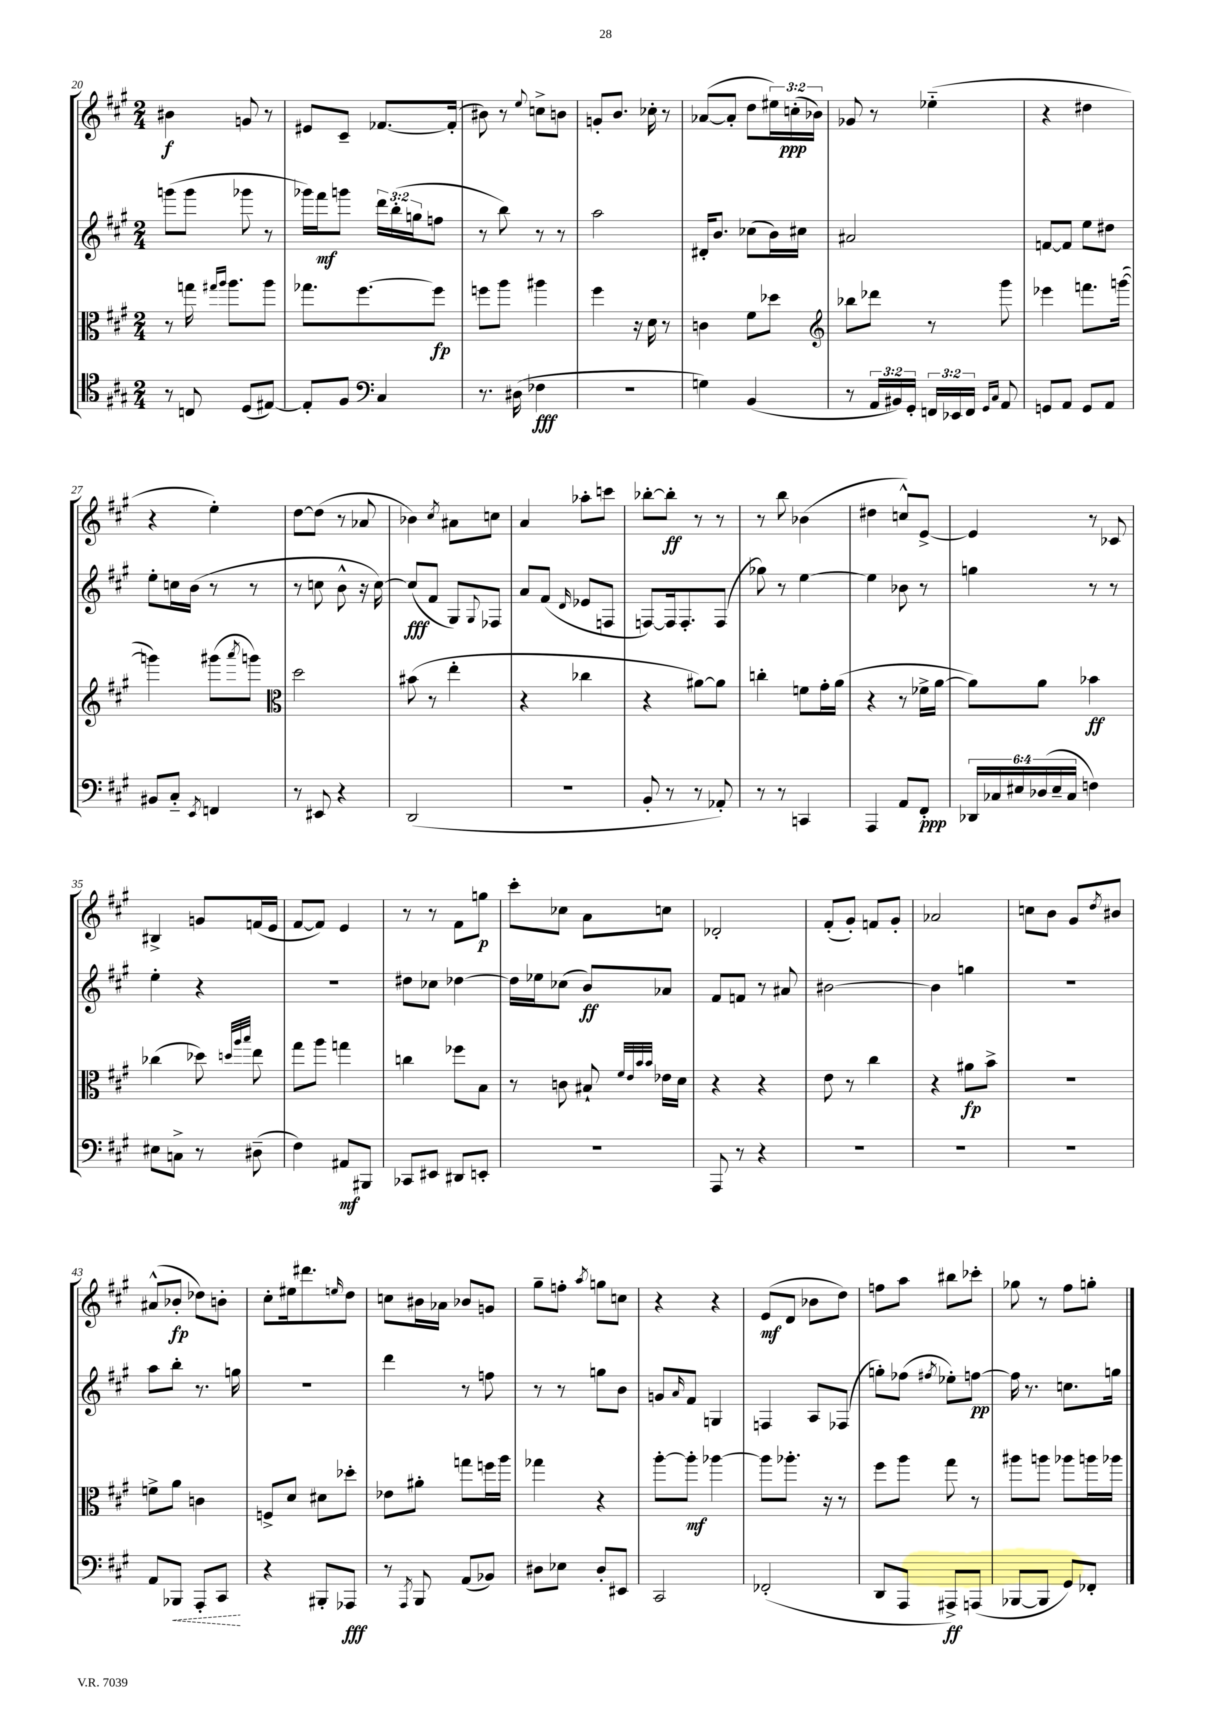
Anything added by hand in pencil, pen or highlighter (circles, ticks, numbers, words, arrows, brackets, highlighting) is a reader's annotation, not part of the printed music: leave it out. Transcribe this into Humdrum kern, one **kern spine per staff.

**kern	**kern	**kern	**kern
*staff4	*staff3	*staff2	*staff1
*clefC4	*clefC3	*clefG2	*clefG2
*k[f#c#g#]	*k[f#c#g#]	*k[f#c#g#]	*k[f#c#g#]
*M2/4	*M2/4	*M2/4	*M2/4
8r	8r	(8ggg\L	4b#\
8C/	16gg\	8ggg\J	.
.	16qqgg#/LL	.	.
.	16qqaa/JJ	.	.
.	8.aa\L	.	.
(8D/L	.	8ggg-\	8g/
[8E#/J)	8aa\J	8r	8r
=	=	=	=
8E#'/]L	8.gg-\L	16ggg-\LL)	8e#/L
.	.	16fff#\J	.
8F#/J	.	8ggg\J	8c#~/J
.	[8.ff#\	.	.
*clefF4	*	*	*
4C#/	.	24ddd\LL	[8.f-/L
.	.	(24bb'\	.
.	.	24gg\J	.
.	8ff#\]J	8ff\J	.
.	.	.	(16f-'/]Jk
=	=	=	=
8.r	8ff\L	8r	8b#\)
.	8aa\J	8bb\)	8r
(16D#\	.	.	.
.	.	.	8qqee/
4F-\	4aa#\	8r	8cc^\L
.	.	8r	8b\J
=	=	=	=
2r	4ff#\	2aa\	8g'/L
.	.	.	8.b/J
.	16r	.	.
.	16d\	.	16cc-'\
.	8r	.	8r
=	=	=	=
4G\)	4c\	16d#'/LK	([8a-/L
.	.	8.b/J	.
.	.	.	8a-'/]J
(4BB/	8f#\L	(8cc-\L	8dd\L
.	8dd-\J	16b\L)	24ee#\L)
.	.	.	(24cc'\
.	.	16cc#\JJ	.
.	.	.	24b-\JJ)
=	=	=	=
*	*clefG2	*	*
8r	8bb-\L	2a#/	8g-/
24AA/LL	8ddd-\J	.	8r
24BB#/)	.	.	.
24GG#'/JJ	.	.	.
24FF/LL	8r	.	(4ee-'~\
24EE-/	.	.	.
24FF/JJ	.	.	.
16qqGG#/LL	.	.	.
16qqC#/JJ	.	.	.
8AA/	8ggg#\	.	.
=	=	=	=
8GG/L	4eee-\	[8f/L	4r
8AA/J	.	8f/]J	.
8GG/L	8.fff\L	8ee\L	4dd#\
8AA/J	.	8dd#\J	.
.	([16ggg\Jk	.	.
=	=	=	=
8BB#/L	4ggg\])	8ee'\L	4r
8C#'~/J	.	16cc\L	.
.	.	(16b\JJ	.
8qEE/	.	.	.
4FF/	(8ggg#\L	8r	4ee'\)
.	8qaaa/	.	.
.	8ggg\J)	8r	.
=	=	=	=
*	*clefC3	*	*
8r	2dd\	8r	[8dd\L
8EE#/	.	8cc\	(8dd\]J
4r	.	8b^^\	8r
.	.	16r	8a-/
.	.	[16cc\)	.
=	=	=	=
(2DD/	(8b#\	(8cc/]L	4b-\)
.	8r	8f#/J	.
.	.	.	8qcc#/
.	4ee'\	8G#/L)	8a#\L
.	.	8qqG#/	.
.	.	8F-/J	8cc\J
=	=	=	=
2r	4r	8a/L	4a/
.	.	(8f#/J	.
.	.	16qqd/	.
.	4cc-\	8e-/L	8aa-'\L
.	.	8F/J	8ccc\J
=	=	=	=
8BB'/	4r	[8F/L)	[8bb-'\L
8r	.	16F/]k	8bb-'\]J
.	.	8.F'/	.
8r	[8a#\L)	.	8r
8AA-'/)	8a#\]J	(8F/J	8r
=	=	=	=
8r	4cc'\	8gg-\)	8r
8r	.	8r	8bb\
4CC/	8f\L	[4ee\	(4b-\
.	16g#'\L	.	.
.	(16a\JJ	.	.
=	=	=	=
4AAA/	4r	4ee\]	4dd#\
8AA/L	8r	8b-\	8cc^^/L)
8FF#'/J	16f-^\LL	8r	[8e^/J
.	[16a\JJ	.	.
=	=	=	=
24DD-/LL	8a\]L)	4gg\	4e/]
24C-/	.	.	.
24E#/	.	.	.
(24D-/	8a\J	.	.
24E#~/	.	.	.
24C-/JJ	.	.	.
4F\)	4b-\	8r	8r
.	.	8r	8c-/
=	=	=	=
8E#\L	(4cc-\	4ee'\	4B#^/
8C^\J	.	.	.
8r	8dd-\)	4r	8g/L
.	32qqdd/LLL	.	.
.	32qqaa/	.	.
.	32qqbb/JJJ	.	.
(8D#~\	8ee\	.	(16f/L
.	.	.	16e/JJ
=	=	=	=
4F#\)	8gg#\L	2r	[8f#/L
.	8aa\J	.	8f#/]J)
8AA#/L	4gg\	.	4e/
8BBB#/J	.	.	.
=	=	=	=
8CC-/L	4cc\	8dd#\L	8r
8EE#/J	.	8cc-\J	8r
8DD#/L	8ff-\L	[4dd-\	8f#\L
8EE'/J	8B\J	.	8gg\J
=	=	=	=
2r	8r	16dd-\]LL	8ccc#'\L
.	.	16ee-\J	.
.	8c\	(8cc-\J	8cc-\J
.	8B#`/	8b/L)	8a\L
.	32qqf#/LLL	.	.
.	32qqe/	.	.
.	32qqb/	.	.
.	32qqb/JJJ	.	.
.	16e-\LL	8a-/J	8cc\J
.	16d\JJ	.	.
=	=	=	=
8AAA/	4r	8f#/L	2d-'/
8r	.	8f/J	.
4r	4r	8r	.
.	.	8a#/	.
=	=	=	=
2r	8e\	[2b#\	(8f#'/L
.	8r	.	8g#'/J)
.	4cc#\	.	8f/L
.	.	.	8g#'/J
=	=	=	=
2r	4r	4b#\]	2a-/
.	8a#\L	4gg\	.
.	8b^\J	.	.
=	=	=	=
2r	2r	2r	8cc\L
.	.	.	8b\J
.	.	.	8g#/L
.	.	.	8qdd/
.	.	.	8b#/J
=	=	=	=
8AA/L	8f^\L	8aa\L	(8a#^^/L
8BBB-/J	8a\J	8bb'\J	8b-'/J
8AAA'/L	4c\	8.r	8dd-\L)
8CC#/J	.	.	8b'\J
.	.	16gg\	.
=	=	=	=
4r	8F^/L	2r	8cc#'\L
.	8d/J	.	16ee#\k
.	.	.	8.ddd#\
8BBB#'/L	8d#\L	.	.
.	.	.	16qqee/
8AAA-/J	8dd-'\J	.	8dd\J
=	=	=	=
8r	8e-\L	4ddd\	8cc\L
8qAAA/	.	.	.
8BBB/	8a#'\J	.	16b#\L
.	.	.	16a-\JJ
(8AA/L	8gg\L	8r	8b-/L
8BB-/J)	16ff\L	8ff\	8g/J
.	16aa\JJ	.	.
=	=	=	=
8D#\L	4gg-\	8r	8gg#~\L
8E-\J	.	8r	8ff'\J
.	.	.	8qaa/
8D#'/L	4r	8gg\L	8gg\L
8EE#/J	.	8b\J	8cc\J
=	=	=	=
2CC#/	[8aa'\L	8g/L	4r
.	.	16qqa/	.
.	8aa'\]J	8f#/J	.
.	[4aa-\	4G/	4r
=	=	=	=
(2FF-'/	8aa-\]L	4F/	(8e/L
.	8.aa-'\J	.	8d/J
.	.	8A/L	8b-\L
.	16r	.	.
.	8r	(8F-/J	8dd\J)
=	=	=	=
8DD/L	8ff#\L	8gg'\L)	8ff\L
8AAA/J	8aa\J	(8ff-\J	8aa\J
.	.	8qff#/	.
8AAA#^/L)	8gg#\	8ee-'\L)	8bb#\L
(8AAA/J	8r	[8ff\J	8ccc-'\J
=	=	=	=
[8BBB-/L	8aa#\L	16ff\]	8gg-\
.	.	8.r	.
8BBB-/]J	8aa\J	.	8r
8GG#/L)	8aa-\L	8.cc\L	8ff#\L
8FF-'/J	16aa\L	.	8gg'\J
.	16aa-\JJ	16gg\Jk	.
==	==	==	==
*-	*-	*-	*-
